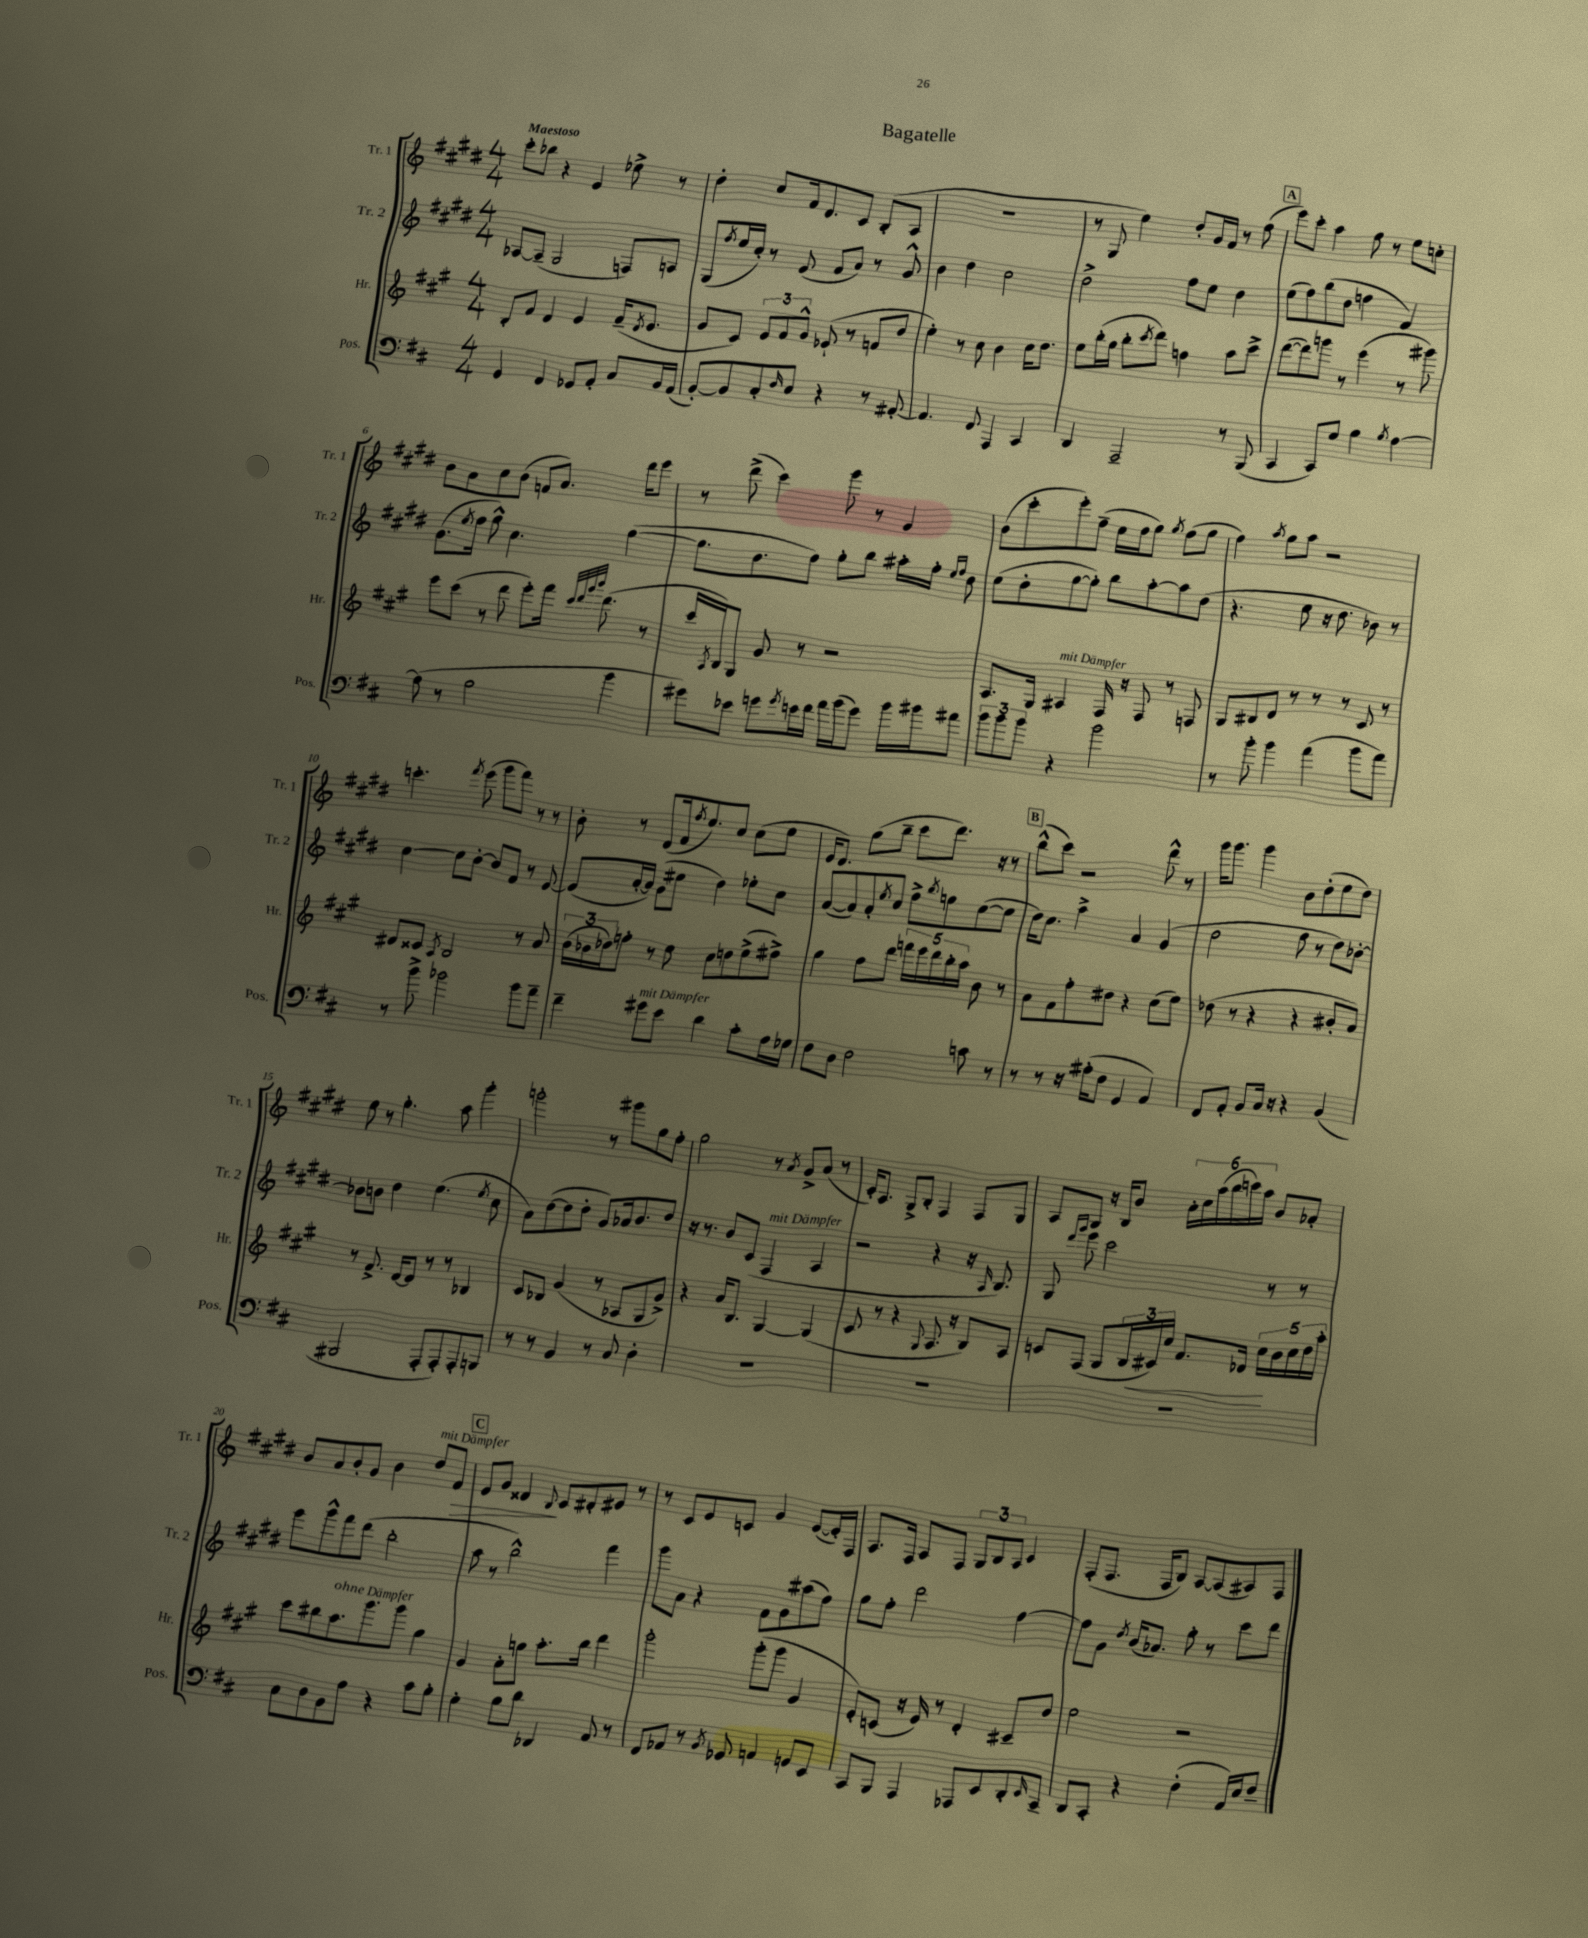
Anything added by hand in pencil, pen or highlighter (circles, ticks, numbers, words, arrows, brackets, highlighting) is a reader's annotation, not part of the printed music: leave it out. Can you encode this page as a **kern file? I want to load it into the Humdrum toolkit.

**kern	**kern	**kern	**kern
*staff4	*staff3	*staff2	*staff1
*clefF4	*clefG2	*clefG2	*clefG2
*k[f#c#]	*k[f#c#g#]	*k[f#c#g#d#]	*k[f#c#g#d#]
*M4/4	*M4/4	*M4/4	*M4/4
4GG	8B'	[8A-	8ccc#'
.	8f#	(8A-~]	8bb-
4FF#	4d	2G#	4r
8GG-	4e	.	4e
8AA'	.	.	.
8C#	(16f#~	8F)	8ee-^
.	8qd	.	.
.	8.e	.	.
16BB	.	8A	8r
(16AA	.	.	.
=	=	=	=
[8BB')	8g#	(8G#	4dd#'
.	.	8qff#	.
8BB]	8c#)	16ee	.
.	.	16cc#')	.
8C#'	12e	8r	8cc#
.	12f#	.	.
16qqF#	.	.	.
8E	.	(8e	16f#
.	12g#^^	.	.
.	.	.	8.d#
4r	(8e-`	8f#	.
.	8r	8a)	8c#
8r	8f	8r	(8B'
[8AA#'	8dd	8g#^^	8A
=	=	=	=
4.AA#]	4ee')	4b	1r
.	8r	4dd#	.
8FF#	8cc#	.	.
4AAA	4b	2cc#	.
4CC#	16cc#	.	.
.	8.dd	.	.
=	=	=	=
4DD	8ee	2dd#^	8r
.	(16bb'	.	8G#
.	16gg#	.	.
2AAA~	8bb'	.	4ee)
.	8qccc#	.	.
.	8ddd)	.	.
.	4ff	8ff#	8dd#'
.	.	8ee	16g#
.	.	.	16f#
8r	8aa	4dd#	8r
(8BBB	8ccc#^	.	(8ff#
=	=	=	=
4CC#	([8ddd	(8ee	8eee)
.	8ddd])	8ff#)	8ccc#'
8CC#)	8ggg	(8bb	4aa
8G	8r	8dd#	.
4B	(4eee	4ff	8ff#
.	.	.	8r
8qB	.	.	.
[4A	8r	4f#)	8ee
.	8ggg#)	.	8cc'
=	=	=	=
(8A]	8eee	(8.g#	8b
8r	(8ccc#	.	8a
.	.	8qee	.
.	.	16ff#	.
2B	8r	8gg#^^)	8cc#
.	8ddd	4.cc#	(8b
.	8eee')	.	8f
.	16fff#	.	8.a)
.	32qqccc#	.	.
.	32qqddd	.	.
.	32qqggg#	.	.
.	32qqbbb	.	.
.	(8.ddd	.	.
4b	.	([4gg#	.
.	.	.	16ddd#
.	8r	.	8eee
=	=	=	=
8g#)	16ccc#	8.gg#]	8r
.	8qA	.	.
.	16B)	.	.
8e-	8G#	.	(8ddd#^
.	.	8.dd#	.
8g	8g#	.	4ccc#)
8qg	.	.	.
16e	8r	8ff#)	.
16f#	.	.	.
16a	2r	8gg#'	8ggg#
(16b	.	.	.
8g)	.	8bb	8r
16b	.	16aa#'	4g#
16b#	.	16ff#'	.
.	.	16qqee	.
.	.	16qqff#	.
8a#	.	8dd#	.
=	=	=	=
12b	8.A	(8ee	(8b
12b	.	.	.
.	.	8dd#'	8ccc#'
12b	.	.	.
.	16G#	.	.
4r	4A#	[8gg#	8eee')
.	.	8gg#'])	(8ff#~
2b	16F#	8bb	16ee
.	16r	.	16ff#
.	8F#	[8aa'	8gg#)
.	.	.	8qgg#
.	8r	8aa]	(8ff#
.	8F	(8dd#	8gg#
=	=	=	=
8r	8G#	4.r	4ff#)
8b'	8B#	.	.
.	.	.	8qaa
4b	8d	.	8gg#
.	8r	8ee	8aa
(4a	8r	16r	2r
.	.	8.dd#	.
.	8r	.	.
8b	8c#	8b-)	.
8a)	8r	8r	.
=	=	=	=
8r	8d#	[4cc#	4.ccc'
8b^	8c##	.	.
.	8qA	.	.
2b-	2B	8cc#]	.
.	.	.	8qfff#
.	.	[8b'	(8eee
.	.	8b]	8ggg#
.	.	8f#	8fff#)
8b-	8r	8r	8r
8a~	8a	[8e	8r
=	=	=	=
4f#~	(24b	(8e]	8b'
.	24b-	.	.
.	24dd-)	.	.
.	8ff'	[16a'	8r
.	.	16a])	.
8g#	8r	(8g#	(8d#
8e	8ee	8ee#	16f#
.	.	.	8qff#
.	.	.	8.ee)
4d	8cc#	4dd#)	.
.	8dd	.	8cc#
8c#'	(8ee^	8ee-'	(8cc#
16A	8ff#^)	8cc#	8ee
16G-	.	.	.
=	=	=	=
8F#	4gg#	([8a	16e
.	.	.	8.d#)
8D	.	8a])	.
2F#	8ff#	8a'	(8gg#
.	.	8qee	.
.	8ddd	8cc#	8bb~
.	20fff	8ff#^	8ccc#
.	20eee	.	.
.	20ddd	.	.
.	.	8qbb	.
.	.	8gg	8.ddd#)
.	20bb'	.	.
.	20aa	.	.
8c	8b	([8ee	.
.	.	.	16r
8r	8r	8ee]	8r
=	=	=	=
8r	8a	16dd#)	(8bb^^
.	.	8.cc#	.
8r	8f#	.	8ccc#)
16r	8ff#'	4aa^	2r
(16A#'	.	.	.
8F#	8dd#	.	.
4GG	4r	4a	.
4AA)	(8cc#	(4g#	8ddd#^^
.	8ee)	.	8r
=	=	=	=
8FF#	(8dd-	2dd#	16ggg#
.	.	.	8.ggg#
8AA'	8r	.	.
8BB	4r	.	4ggg#
16C#	.	.	.
16r	.	.	.
4r	4r	8ff#	8b
.	.	8r	(8dd#'
(4BB	8b#'	8dd#)	8ee
.	8a)	[8b-'	8dd#)
=	=	=	=
2BBB#	8r	8b-]	8ee
.	8.f#^	8b	8r
.	.	4dd#	4.gg#'
.	[16d	.	.
.	8d]	.	.
8AAA'	8r	(4.ee	.
8AAA')	8r	.	8aa
8AAA'	4B-	.	4ggg#'
.	.	8qee	.
8BBB	.	8cc#	.
=	=	=	=
8r	8c#	8a)	2ggg'
8r	8B-	([8dd#	.
4BB	(4g#	8dd#]	.
.	.	8dd#'	.
8r	8r	8g#)	8r
8C#	8A-	16a-	8ggg#
.	.	8.b	.
4D'	8G#	.	8gg#
.	8g#^)	8dd#	8ff#'
=	=	=	=
1r	4r	16r	2gg#
.	.	8.r	.
.	16a	8b	.
.	8.B	.	.
.	.	(8c#	.
.	[4G#	4F#	8r
.	.	.	8qa
.	.	.	8g#^
.	(4G#]	4A	(8a
.	.	.	8r
=	=	=	=
1r	8c#	2r	16c#')
.	.	.	8.A
.	8r	.	.
.	4r	.	8G#^
.	.	.	8B'
.	8qqG#	.	.
.	8.A	4r	4F#
.	16r	.	.
.	8B)	16r	8F#
.	.	16qqA	.
.	.	8.B)	.
.	8A	.	8G#
=	=	=	=
1r	8c	8G#	8A
.	.	16qqddd#	.
.	.	16qqggg#	.
.	(8F#	8eee	8G#
.	8G#	2ccc#	16r
.	.	.	16B
.	24B	.	8b
.	24c#)	.	.
.	24cc#	.	.
.	8.f#	.	24a'
.	.	.	24cc#
.	.	.	(24aa
.	.	.	24bb
.	.	.	24ccc)
.	16d-	.	.
.	.	.	24aa
.	20cc#	8r	8b
.	20b	.	.
.	20cc#	.	.
.	.	8r	8a-'
.	20dd	.	.
.	20aa'	.	.
=	=	=	=
8C#	8ccc#	8eee	8b
8D	8bb#	8ggg#^^	8a
8BB	8.aa	8fff#	8b'
8A	.	(8ddd#	8g#
.	8.ggg#	.	.
4r	.	2bb'	4b
.	8ggg#	.	.
8c#	4gg#	.	8dd#
8B'	.	.	8f#
=	=	=	=
4G'	4g#	8aa	8e
.	.	8r	8g#
8B	8a'	2bb^^)	4d##
8d	8gg	.	.
.	.	.	8qqB
4DD-	8.aa'	.	8c#
.	.	.	8d#'
.	16bb	.	.
8AA	4ddd	4fff#	8e#
8r	.	.	8r
=	=	=	=
8FF#	2ggg#'	8ggg#	8r
8AA-	.	8a	8c#
8r	.	4r	8e
8qBB	.	.	.
8GG-	.	.	8c
4AA	(8ggg#'	8f#	4g#
.	8ggg#	8g#	.
8GG	4g#	(8aa#	([8e
8EE	.	8ff#)	16e'])
.	.	.	16F#
=	=	=	=
8CC#	8e')	8gg#	8.A
8BBB	(8c	8ff#'	.
.	.	.	16F#
4AAA	16r	2ddd#	8A
.	16e)	.	.
.	8r	.	8F#
8AAA-	4d'	.	12G#
.	.	.	12B
8EE	.	.	.
.	.	.	12A
8DD'	8c#~	[4ff#	4c#
16qqEE	.	.	.
8CC#~	8dd	.	.
=	=	=	=
8DD	2ee	8ff#]	(8F#'
8CC#'	.	8g#	8.F#
.	.	8qdd#	.
4r	.	(16b	.
.	.	8.a-)	16F#
.	.	.	8B)
(4F#'	2r	8gg#'	[8A
.	.	8r	(8A]
16AA)	.	8ccc#	8A#)
16E	.	.	.
8F#~	.	8ddd#	8F#
==	==	==	==
*-	*-	*-	*-
